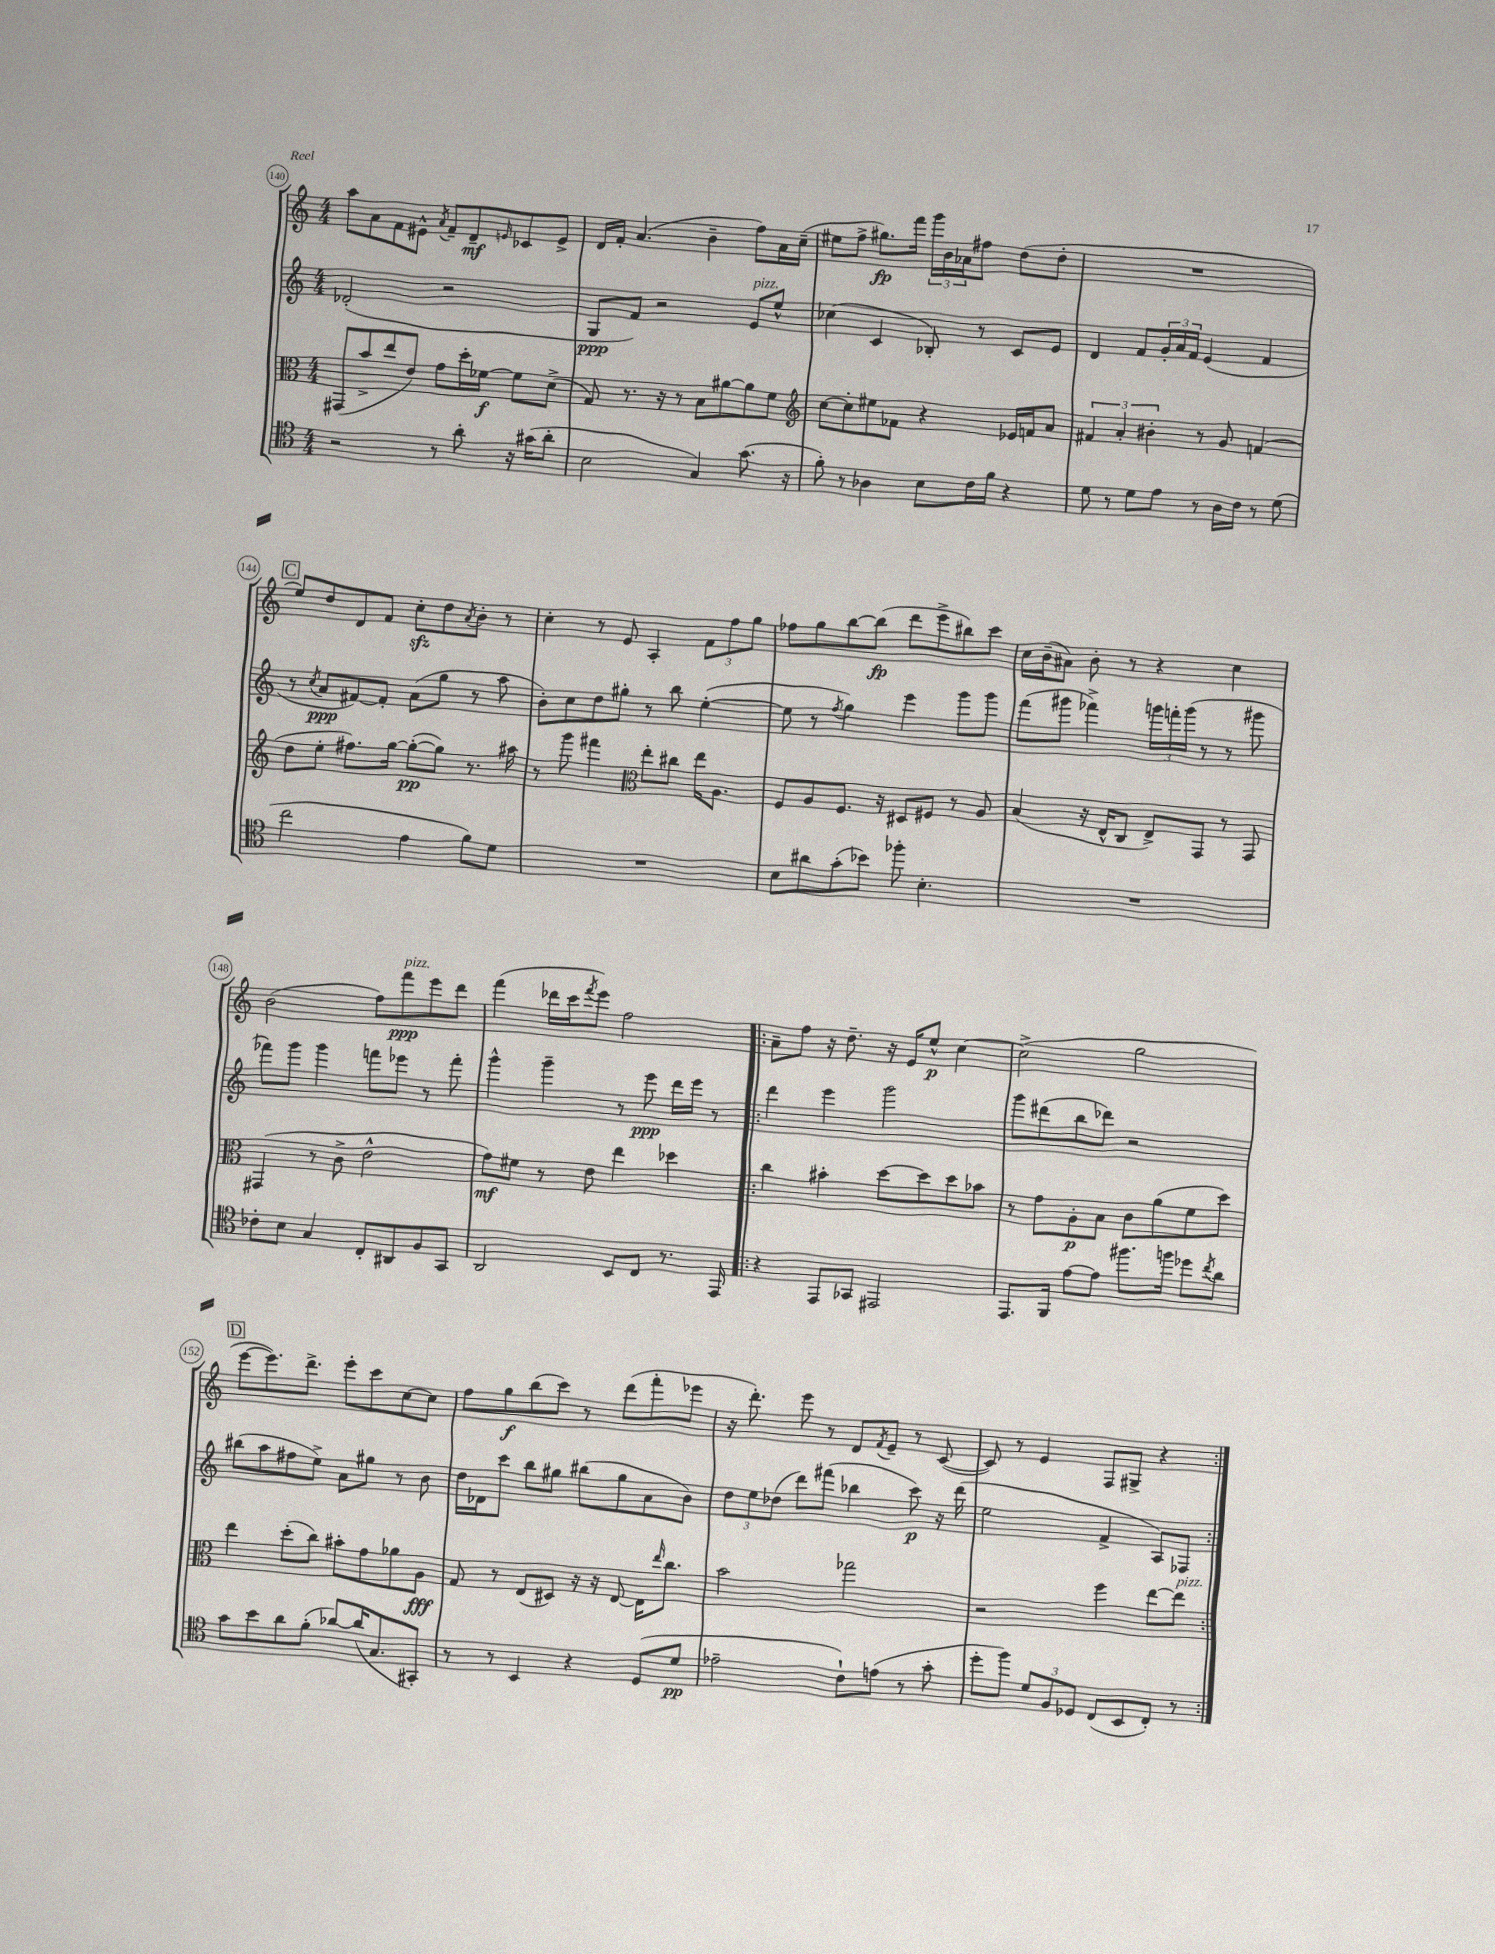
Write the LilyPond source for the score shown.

<<
\new StaffGroup <<
\new Staff = "s0" {
    \clef treble \key c \major \numericTimeSignature \time 4/4
    a''8 a'8 f'8 eis'8-^ \acciaccatura { a'8 } f'8-- d'8--\mf \grace { e'16 } ces'8 e'8-> |
    d'16 f'16-. a'4.( b'4-- f''8) a'16 c''16--( |
    eis''8 f''8-> gis''8.\fp) f'''16 \tuplet 3/2 { g'''16 b'16 aes'16 } fis''8 d''8( d''8-. |
    R1 |
    \mark \markup { \box "C" } e''8) d''8 d'8 f'8 c''8-.\sfz d''8 \acciaccatura { a'8 } b'8-. r8 |
    c''4-. r8 e'8 a4-. \tuplet 3/2 { f'8 f''8 g''8 } |
    fes''8 g''8 b''8~ b''8\fp( d'''8 e'''8-> bis''8) c'''8 |
    c''16 b'16--( ais'8) b'8-. r8 r4 c''4 |
    b'2( f''8) f'''8\ppp^\markup { \italic "pizz." } e'''8 d'''8 |
    f'''4( des'''16 c'''16 \acciaccatura { f'''8 } e'''8) f''2 |
    \repeat volta 2 { a'8-- f''8 r16 d''8.-- r16 e'16 e''8-^\p c''4~ |
    c''2->( g''2 |
    \mark \markup { \box "D" } e'''8~ e'''8.) d'''8.-> e'''8-. c'''8 c''8~ c''8 |
    f''8 g''8\f b''8( c'''8) r8 d'''8( f'''8-. ees'''8 |
    r16 d'''8.-.) e'''8 r8 d'8 \acciaccatura { f'8 } e'8-- r8 c'8~( |
    c'8) r8 e'4 f8 gis8-> r4 | }
}
\new Staff = "s1" {
    \clef treble \key c \major \numericTimeSignature \time 4/4
    des'2-.( r2 |
    g8\ppp f'8) r2 e'8^\markup { \italic "pizz." } e''8-^ |
    ces''4( c'4 bes8-.) r8 c'8 e'8 |
    d'4 f'8 \tuplet 3/2 { g'16-. a'16 f'16 } e'4( f'4 |
    \mark \markup { \box "C" } r8 \acciaccatura { c''8 } a'8\ppp fis'8~) fis'8-. a'8( g''8 r8 a''8 |
    b'8-.) c''8 d''8 gis''8-. r8 b''8 e''4~-.( |
    e''8 r8 \acciaccatura { f''8 } g''4) e'''4 g'''8 g'''8 |
    f'''8( gis'''8 fes'''4->) \tuplet 3/2 { g'''16 f'''16-. g'''16( } r8 r8 gis'''8 |
    fes'''8) g'''8 g'''4 f'''8 ees'''8 r8 f'''8-. |
    g'''4-^ g'''4-- r8 e'''8\ppp d'''16 e'''16 r8 |
    \repeat volta 2 { d'''4 e'''4 g'''2 |
    g'''8 dis'''8( b''8 des'''8) r2 |
    \mark \markup { \box "D" } bis''8( a''8 fis''8 e''8->) a'8 gis''8 r8 b'8 |
    d''16 des'16 c'''8 b''8 gis''8 bis''8( gis''8 a'8 b'8) |
    \tuplet 3/2 { d''8 e''8 des''8( } d'''8) fis'''8( bes''4 c'''8\p) r16 d'''16( |
    e''2 f'4-> a8) fes8 | }
}
\new Staff = "s2" {
    \clef alto \key c \major \numericTimeSignature \time 4/4
    gis,8( b'8-> e''8 e'8) g'8 d''16-. fes'16~\f fes'8 d'8->( |
    g8) r8. r16 r8 b8 ais'8~ ais'8 f'8 |
    \clef treble c''8~ c''8-. eis''8 fes'8 r4 ees'16 f'16 a'8 |
    \tuplet 3/2 { fis'4 a'4-. bis'4-. } r8 g'8 f'4( |
    \mark \markup { \box "C" } d''8 e''8-. fis''8.) g''16~ g''8~-.\pp( g''8) r8. ais''16 |
    r8 g'''8 fis'''4 \clef alto e''8-. cis''8 e''16 a8. |
    f8 a8 f8. r16 dis8 fis8 r8 a8 |
    b4( r16 e16-^ c8 e8->) g,8 r8 g,8 |
    gis,4( r8 c'8-> e'2-^ |
    g'8\mf) fis'8 r8 e'8 e''4 des''4 |
    \repeat volta 2 { c''4 bis'4-. d''8~ d''8 d''8 bes'8 |
    r8 g'8 a8-.\p b8 c'8 a'8( f'8 d''8) |
    \mark \markup { \box "D" } e''4 d''8-.( c''8) bis'8-. g'8 aes'8 a8\fff |
    g8 r8 e8( dis8) r16 r16 e8~ e16 \grace { e''16 } c''8. |
    b'2 ges''2 |
    r2 f''4 e''8~ e''8^\markup { \italic "pizz." } | }
}
\new Staff = "s3" {
    \clef tenor \key c \major \numericTimeSignature \time 4/4
    r2 r8 a'8-. r16 gis'16( a'8-. |
    b2 g4) g'8.( r16 |
    f'8-.) r8 aes4 b8 c'16 f'16 r4 |
    d'8 r8 d'8 e'8 r8 a16 c'16 r8 d'8( |
    \mark \markup { \box "C" } c''2 e'4 f'8) d'8 |
    R1 |
    b8 ais'8 g'8-.( bes'8) fes''8-. b4.-. |
    R1 |
    ces'8-. b8 g4 c8-. ais,8 f8 g,8 |
    a,2 b,8 c8 r8. e,16 |
    \repeat volta 2 { r4 e,8 ges,8 eis,2 |
    e,8. f,16 e'8~ e'8 fis''8. f''16 des''8 \acciaccatura { c''8 } a'8 |
    \mark \markup { \box "D" } g'8 b'8 a'8 f'8-.( aes'8~) aes'16( g8. gis,8-.) |
    r8 r8 b,4 r4 d8( d'8\pp |
    ees'2-- c'8-!) e'8( r8 g'8-. |
    d''8-. f''8) \tuplet 3/2 { d'8 f8 des8 } c8( b,8 c8-.) r8 | }
}
>>
>>
\layout { \context { \Score currentBarNumber = #140 \override BarNumber.stencil = #(make-stencil-circler 0.1 0.3 ly:text-interface::print) } }
